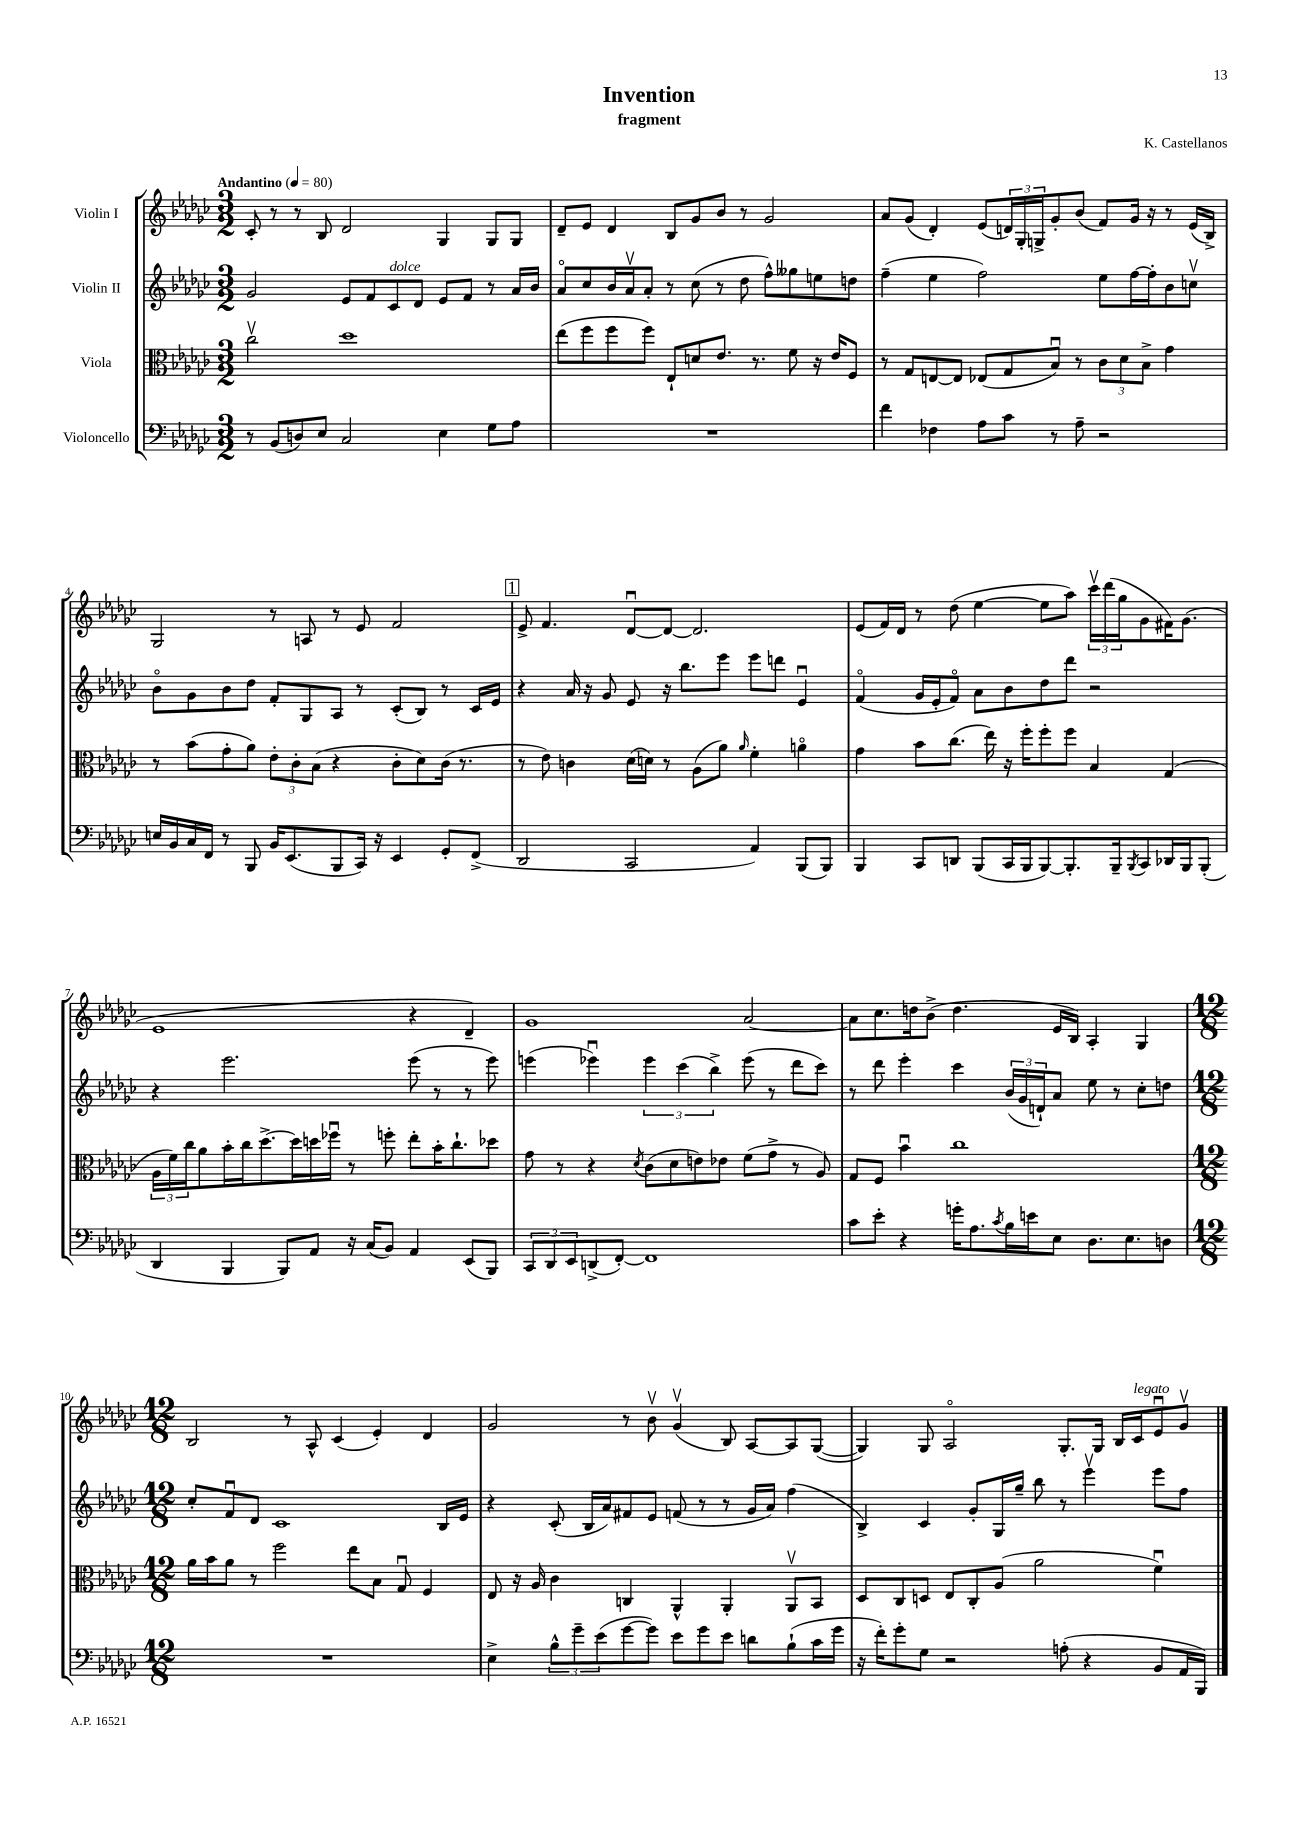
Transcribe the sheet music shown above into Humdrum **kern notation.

**kern	**kern	**kern	**kern
*staff4	*staff3	*staff2	*staff1
*clefF4	*clefC3	*clefG2	*clefG2
*k[b-e-a-d-g-c-]	*k[b-e-a-d-g-c-]	*k[b-e-a-d-g-c-]	*k[b-e-a-d-g-c-]
*M3/2	*M3/2	*M3/2	*M3/2
*MM80	*MM80	*MM80	*MM80
8r	2cc-v	2g-	8c-'
(8BB-	.	.	8r
8D)	.	.	8r
8E-	.	.	8B-
2C-	1dd-	8e-	2d-
.	.	8f	.
.	.	8c-	.
.	.	8d-	.
4E-	.	8e-	4G-
.	.	8f	.
8G-	.	8r	8G-
8A-	.	16a-	8G-
.	.	16b-	.
=	=	=	=
1.r	(8ee-	8a-o	8d-~
.	8ff	8cc-	8e-
.	8ff	16b-	4d-
.	.	16a-v	.
.	8ff)	8a-'	.
.	8E-`	8r	8B-
.	8d	(8cc-	8g-
.	8.e-	8r	8b-
.	.	8dd-	8r
.	8.r	.	.
.	.	8ff^^)	2g-
.	8f	8gg--	.
.	16r	8ee	.
.	16e-	.	.
.	8F	8dd	.
=	=	=	=
4f	8r	(4ff~	8a-
.	8G-	.	(8g-
4F-	[8E	4ee-	4d-')
.	8E]	.	.
8A-	(8E-	2ff)	(8e-
8c-	8G-	.	24d)
.	.	.	24G-'
.	.	.	24G^
8r	8B-u)	.	8g-'
8A-~	8r	.	(8b-
2r	12c-	8ee-	8f)
.	12d-	.	.
.	.	[16ff	16g-
.	12B-^	.	.
.	.	16ff']	16r
.	4g-	8b-	8r
.	.	8ccv	(16e-
.	.	.	16B-^)
=	=	=	=
16E	8r	8b-o	2G-
16BB-	.	.	.
16C-	(8b-	8g-	.
16FF	.	.	.
8r	8g-'	8b-	.
8BBB-	8a-)	8dd-	.
16BB-	12e-'	8f'	8r
(8.EE-	.	.	.
.	12c-'	.	.
.	.	8G-	8A
.	(12B-	.	.
8BBB-	4r	8A-	8r
16CC-)	.	8r	8e-
16r	.	.	.
4EE-	8c-'	(8c-'	2f
.	8d-)	8B-)	.
8GG-'	(16c-	8r	.
.	8.r	.	.
(8FF^	.	16c-	.
.	.	16e-	.
=	=	=	=
2DD-	8r	4r	8e-^
.	8e-)	.	4.f
.	4c	16a-	.
.	.	16r	.
.	.	8g-	.
2CC-	(16d-	8e-	[8d-u
.	16d)	.	.
.	8r	16r	8d-_
.	.	8.bb-	.
.	(8A-	.	2.d-]
.	8a-)	8eee-	.
.	16qqa-	.	.
4AA-)	4f'	8eee-	.
.	.	8ddd	.
(8BBB-	4ao	4e-u	.
8BBB-)	.	.	.
=	=	=	=
4BBB-	4g-	(4fo	(8e-
.	.	.	16f)
.	.	.	16d-
8CC-	8b-	16g-	8r
.	.	16e-'	.
8DD	(8.cc-	8fo)	(8dd-
(8BBB-	.	8a-	[4ee-
.	16ee-)	.	.
16CC-	16r	8b-	.
16BBB-	16ff'	.	.
[8BBB-)	8ff'	8dd-	8ee-]
8.BBB-']	8ff	8ddd-	8aa-)
.	4B-	2r	24ccc-v
.	.	.	(24ddd-
16BBB-~	.	.	.
.	.	.	24gg-
8qBBB-	.	.	.
8CC-	.	.	8g-
16DD-	(4G-	.	16f#)
16BBB-	.	.	(8.g-
(8BBB-'	.	.	.
=	=	=	=
4DD-	24A-	4r	1e-
.	24f)	.	.
.	24cc-	.	.
.	8a-	.	.
4BBB-	16b-'	2.eee-	.
.	16cc-	.	.
.	[8.dd-^	.	.
8BBB-)	.	.	.
.	16dd-]	.	.
8AA-	16dd	.	.
.	16ff-u	.	.
16r	8r	.	.
(16C-	.	.	.
8BB-)	8ff'	.	.
4AA-	8ee-'	(8eee-	4r
.	16b-'	8r	.
.	8.cc-`	.	.
(8EE-	.	8r	4d-~)
8BBB-)	8dd-	8eee-)	.
=	=	=	=
12CC-	8g-	(4eee	1g-
12DD-	.	.	.
.	8r	.	.
12EE-	.	.	.
(8DD^	4r	4eee-u)	.
[8FF')	.	.	.
.	8qd-	.	.
1FF]	(8c-	6eee-	.
.	8d-	.	.
.	.	(6ccc-	.
.	8e)	.	.
.	.	6bb-^)	.
.	8e-	.	.
.	(8f	(8eee-	[2a-
.	8g-^	8r	.
.	8r	8ddd-	.
.	8A-)	8ccc-)	.
=	=	=	=
8c-	8G-	8r	8a-]
8e-'	8F	8ddd-	8.cc-
4r	4b-u	4eee-'	.
.	.	.	16dd
.	.	.	(8b-^
16g'	1cc-	4ccc-	4.dd
8.A-	.	.	.
8qc-	.	.	.
16B-	.	(24b-	.
.	.	24g-	.
16e	.	.	.
.	.	24d`)	.
8E-	.	8a-	16e-
.	.	.	16B-)
8.D-	.	8ee-	4A-'
.	.	8r	.
8.E-	.	.	.
.	.	8cc-'	4G-
8D	.	8dd	.
=	=	=	=
*M12/8	*M12/8	*M12/8	*M12/8
1.r	16a-	8cc-'	2B-
.	16b-	.	.
.	8a-	8fu	.
.	8r	8d-	.
.	2ff	1c-	.
.	.	.	8r
.	.	.	8A-^^
.	.	.	(4c-
.	8ee-	.	.
.	8B-	.	4e-')
.	8G-u	.	.
.	4F	.	4d-
.	.	16B-	.
.	.	16e-	.
=	=	=	=
4E-^	8E-	4r	2g-
.	16r	.	.
.	16A-	.	.
12B-^^	4c-	(8c-'	.
12g-~	.	.	.
.	.	16B-	.
(12e-	.	.	.
.	.	16a-)	.
[8g-	4C	8f#	8r
8g-])	.	8e-	8b-v
8e-	4AA-^^	(8f	(4g-v
8g-	.	8r	.
8e-	4AA-'	8r	8B-)
8d	.	16g-	[8A-
.	.	16a-)	.
(8B-`	8AA-v	(4ff	8A-]
16c-	8BB-	.	([8G-
16g-	.	.	.
=	=	=	=
16r	8D-	4B-^)	4G-])
16f')	.	.	.
8g-'	8C-	.	.
8G-	8D	4c-	8G-
2r	8E-	.	2A-o
.	8C-'	8g-'	.
.	(8A-	16G-	.
.	.	16gg-~	.
.	2a-	8bb-	.
(8A'	.	8r	8.G-'
4r	.	4eee-v	.
.	.	.	16G-
.	.	.	16B-
.	.	.	16c-
8BB-	4fu)	8eee-	8e-u
16AA-	.	8ff	8g-v
16BBB-)	.	.	.
==	==	==	==
*-	*-	*-	*-
